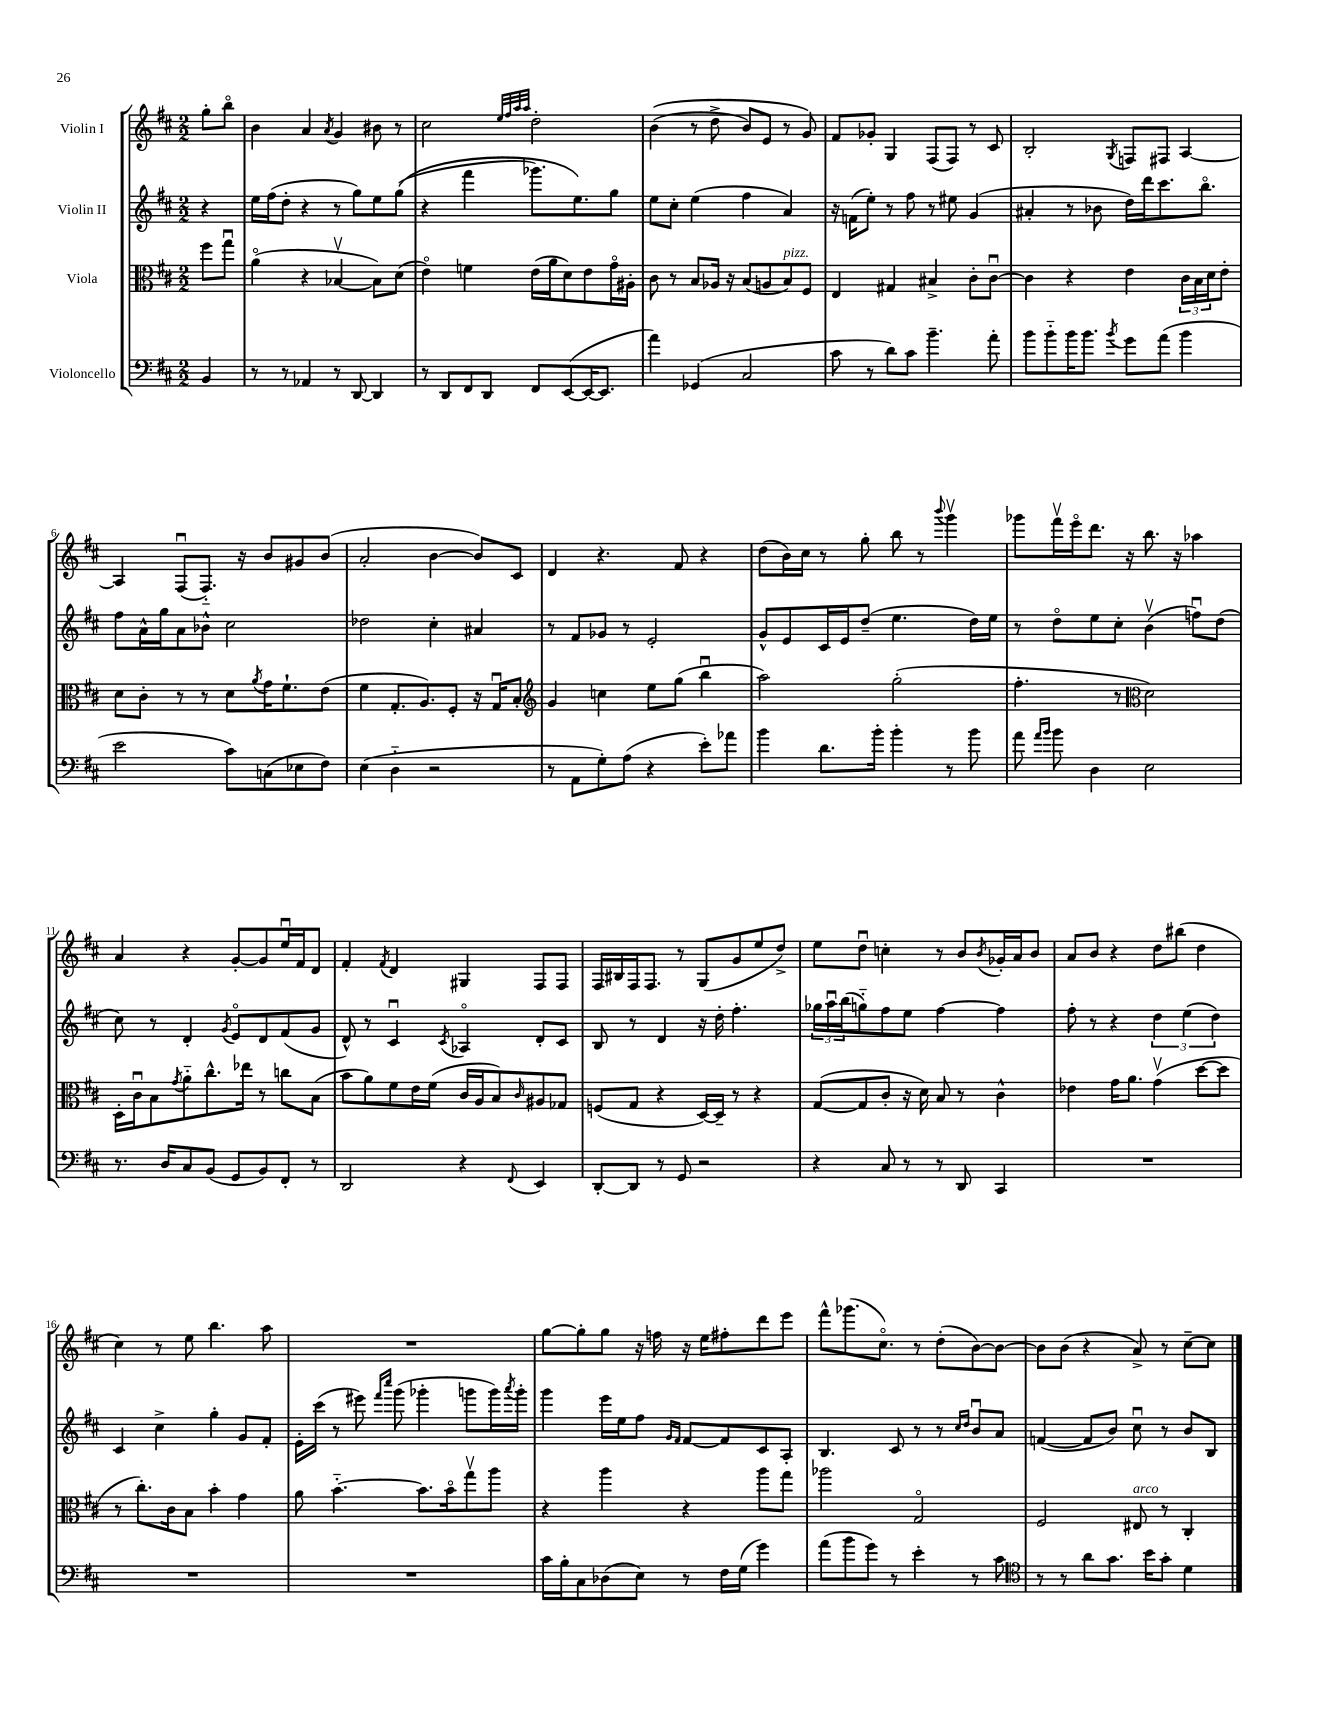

**kern	**kern	**kern	**kern
*staff4	*staff3	*staff2	*staff1
*clefF4	*clefC3	*clefG2	*clefG2
*k[f#c#]	*k[f#c#]	*k[f#c#]	*k[f#c#]
*M2/2	*M2/2	*M2/2	*M2/2
4BB	8ff#	4r	8gg'
.	8ggu	.	8bbo
=	=	=	=
8r	(4ao	16ee	4b
.	.	(16ff#	.
8r	.	8dd'	.
4AA-	4r	4r	4a
.	.	.	8qa
8r	[4B-v	8r	4g
[8DD	.	8gg)	.
4DD]	8B-])	8ee	8b#
.	(8d	&((8gg	8r
=	=	=	=
8r	4eo)	4r	2cc#
8DD	.	.	.
8FF#	4f	4fff#	.
8DD	.	.	.
.	.	.	32qqee
.	.	.	32qqff#
.	.	.	32qqaa
.	.	.	32qqaa
8FF#	(16e	8.ggg-)	2dd'
.	16a	.	.
([8EE	8d)	.	.
.	.	8.ee&)	.
16EE_	8e	.	.
8.EE]	.	.	.
.	16go	8gg	.
.	16A#'	.	.
=	=	=	=
4a)	8c#	8ee	&((4b
.	8r	8cc#'	.
(4GG-	8B	(4ee	8r
.	16A-	.	8dd^
.	16r	.	.
2C#	(8B	4ff#	8b)
.	8A	.	8e
.	8B)	4a)	8r
.	8F#	.	8g&)
=	=	=	=
8c#	4E	16r	8f#
.	.	(16f	.
8r	.	8ee')	8g-'
8d)	4G#	8r	4G
8c#	.	8ff#	.
4.b~	4B#^	8r	(8F#
.	.	8ee#	8F#)
.	8c#'	(4g	8r
8a'	[8c#u	.	8c#
=	=	=	=
8b	4c#]	4a#'	2B'
8b'~	.	.	.
16b	4r	8r	.
8.b	.	.	.
.	.	8b-	.
8qb	.	.	8qG
8g	4e	16dd)	8F
.	.	16ddd	.
(8a	.	8.ccc#	8F#
4b	24c#	.	[4A
.	24B	.	.
.	.	8.bbo	.
.	24d	.	.
.	8e'	.	.
=	=	=	=
2e	8d	8ff#	4A]
.	8c#'	16a^^	.
.	.	16gg	.
.	8r	8a	(8F#u
.	8r	8b-^^	8.F#'~)
8c#)	8d	2cc#	.
.	.	.	16r
.	8qa	.	.
(8C	16g	.	8b
.	8.f#`	.	.
8E-	.	.	8g#
8F#)	(8e	.	(8b
=	=	=	=
(4E	4f#	2dd-	2a'
4D'~	8.G'	.	.
.	8.A)	.	.
2r	.	4cc#'	[4b
.	8F#'	.	.
.	16r	4a#	8b])
.	16Gu	.	.
.	8B'	.	8c#
=	=	=	=
*	*clefG2	*	*
8r	4g	8r	4d
8AA	.	8f#	.
8G')	4cc	8g-	4.r
(8A	.	8r	.
4r	8ee	2e'	.
.	(8gg	.	8f#
8e')	4bbu	.	4r
8a-	.	.	.
=	=	=	=
4b	2aa)	8g^^	(8dd
.	.	8e	16b)
.	.	.	16cc#
8.d	.	16c#	8r
.	.	16e	.
.	.	(8dd~	8gg'
16b'	.	.	.
4b'	(2gg'	4.ee	8bb
.	.	.	8r
.	.	.	8qqbbb
8r	.	.	4gggv
8b	.	16dd)	.
.	.	16ee	.
=	=	=	=
8a	4.ff#'	8r	8ggg-
16qqa	.	.	.
16qqb	.	.	.
8b	.	8ddo	16fff#v
.	.	.	16eeeo
4D	.	8ee	8.ddd
.	8r	8cc#'	.
.	.	.	16r
*	*clefC3	*	*
2E	2d)	(4bv	8.bb
.	.	.	16r
.	.	8ffu)	4aa-
.	.	(8dd	.
=	=	=	=
8.r	16D'	8cc#)	4a
.	16c#u	.	.
.	8B	8r	.
16D	.	.	.
.	8qg	.	.
8C#	8a'~	4d'	4r
(8BB	8.cc#^^	.	.
.	.	8qg	.
8GG	.	8eo	[8g'
.	16ee-	.	.
8BB)	8r	8d	8g]
8FF#'	8cc	(8f#	16eeu
.	.	.	16f#
8r	(8B	8g	8d
=	=	=	=
2DD	8b	8d^^)	4f#'
.	8a)	8r	.
.	.	.	8qf#
.	8f#	4c#u	4d
.	16e	.	.
.	(16f#	.	.
.	.	8qc#	.
4r	16c#	4A-o	4G#
.	16A	.	.
.	8B)	.	.
8qqFF#	16qqc#	.	.
4EE	8A#	8d'	8F#
.	8G-	8c#	8F#
=	=	=	=
[8DD'	(8F	8B	16F#
.	.	.	16B#
8DD]	8G	8r	16F#
.	.	.	8.F#
8r	4r	4d	.
8GG	.	.	8r
2r	[16D)	16r	(8G
.	16D~]	16dd'	.
.	8r	4.ff#'	8g
.	4r	.	8ee
.	.	.	8dd^)
=	=	=	=
4r	([8G	24gg-	8ee
.	.	24aau	.
.	.	(24bb	.
.	8G]	8gg'~)	8ddu
8C#	8c#'	8ff#	4cc'
8r	16r	8ee	.
.	16d)	.	.
8r	8B	[4ff#	8r
8DD	8r	.	8b
.	.	.	8qb
4CC#	4c#^^	4ff#]	16g-'
.	.	.	16a
.	.	.	8b
=	=	=	=
1r	4e-	8ff#'	8a
.	.	8r	8b
.	16g	4r	4r
.	8.a	.	.
.	(4gv	6dd	8dd
.	.	.	(8bb#
.	.	(6ee	.
.	[8dd	.	4dd
.	.	6dd)	.
.	8dd]	.	.
=	=	=	=
1r	8r	4c#	4cc#)
.	8.cc#')	.	.
.	.	4cc#^	8r
.	16c#	.	.
.	8B	.	8ee
.	4b'	4gg'	4.bb
.	4g	8g	.
.	.	8f#'	8aa
=	=	=	=
1r	8a	16e'	1r
.	.	(16ccc#	.
.	[4.b'~	8r	.
.	.	8eee#)	.
.	.	16qqfff#	.
.	.	16qqcccc#	.
.	.	(8ggg	.
.	8.b]	4ggg-'	.
.	16bo	.	.
.	8ggv	8ggg	.
.	8aa	16ggg)	.
.	.	8qaaa	.
.	.	16ggg'	.
=	=	=	=
16c#	4r	4ggg	[8gg
16B'	.	.	.
8C#	.	.	8gg']
(8D-	4aa	16eee	8gg
.	.	16ee	.
8E)	.	8ff#	16r
.	.	.	16ff
.	.	16qqg	.
.	.	16qqf#	.
8r	4r	[8f#	16r
.	.	.	16ee
16F#	.	8f#]	8ff#'
(16G	.	.	.
4g)	8aa	8c#	8ddd
.	8gg	8A'	8eee
=	=	=	=
(8a	2aa-	4.B	8fff#^^
8b	.	.	(8.ggg-
8g)	.	.	.
.	.	.	8.cc#o)
8r	.	8c#	.
4e'	2Go	8r	8r
.	.	8r	(8dd'
.	.	16qqcc#	.
.	.	16qqdd	.
8r	.	8bu	[8b)
8c#	.	8a	8b_
=	=	=	=
*clefC4	*	*	*
8r	2F#	([4f	8b]
8r	.	.	(8b
8a	.	8f]	4r
8.g	.	8b)	.
.	8E#	8cc#u	8a^)
16b	.	.	.
8g'	8r	8r	8r
4d	4C#'	8b	[8cc#~
.	.	8B	8cc#]
==	==	==	==
*-	*-	*-	*-
